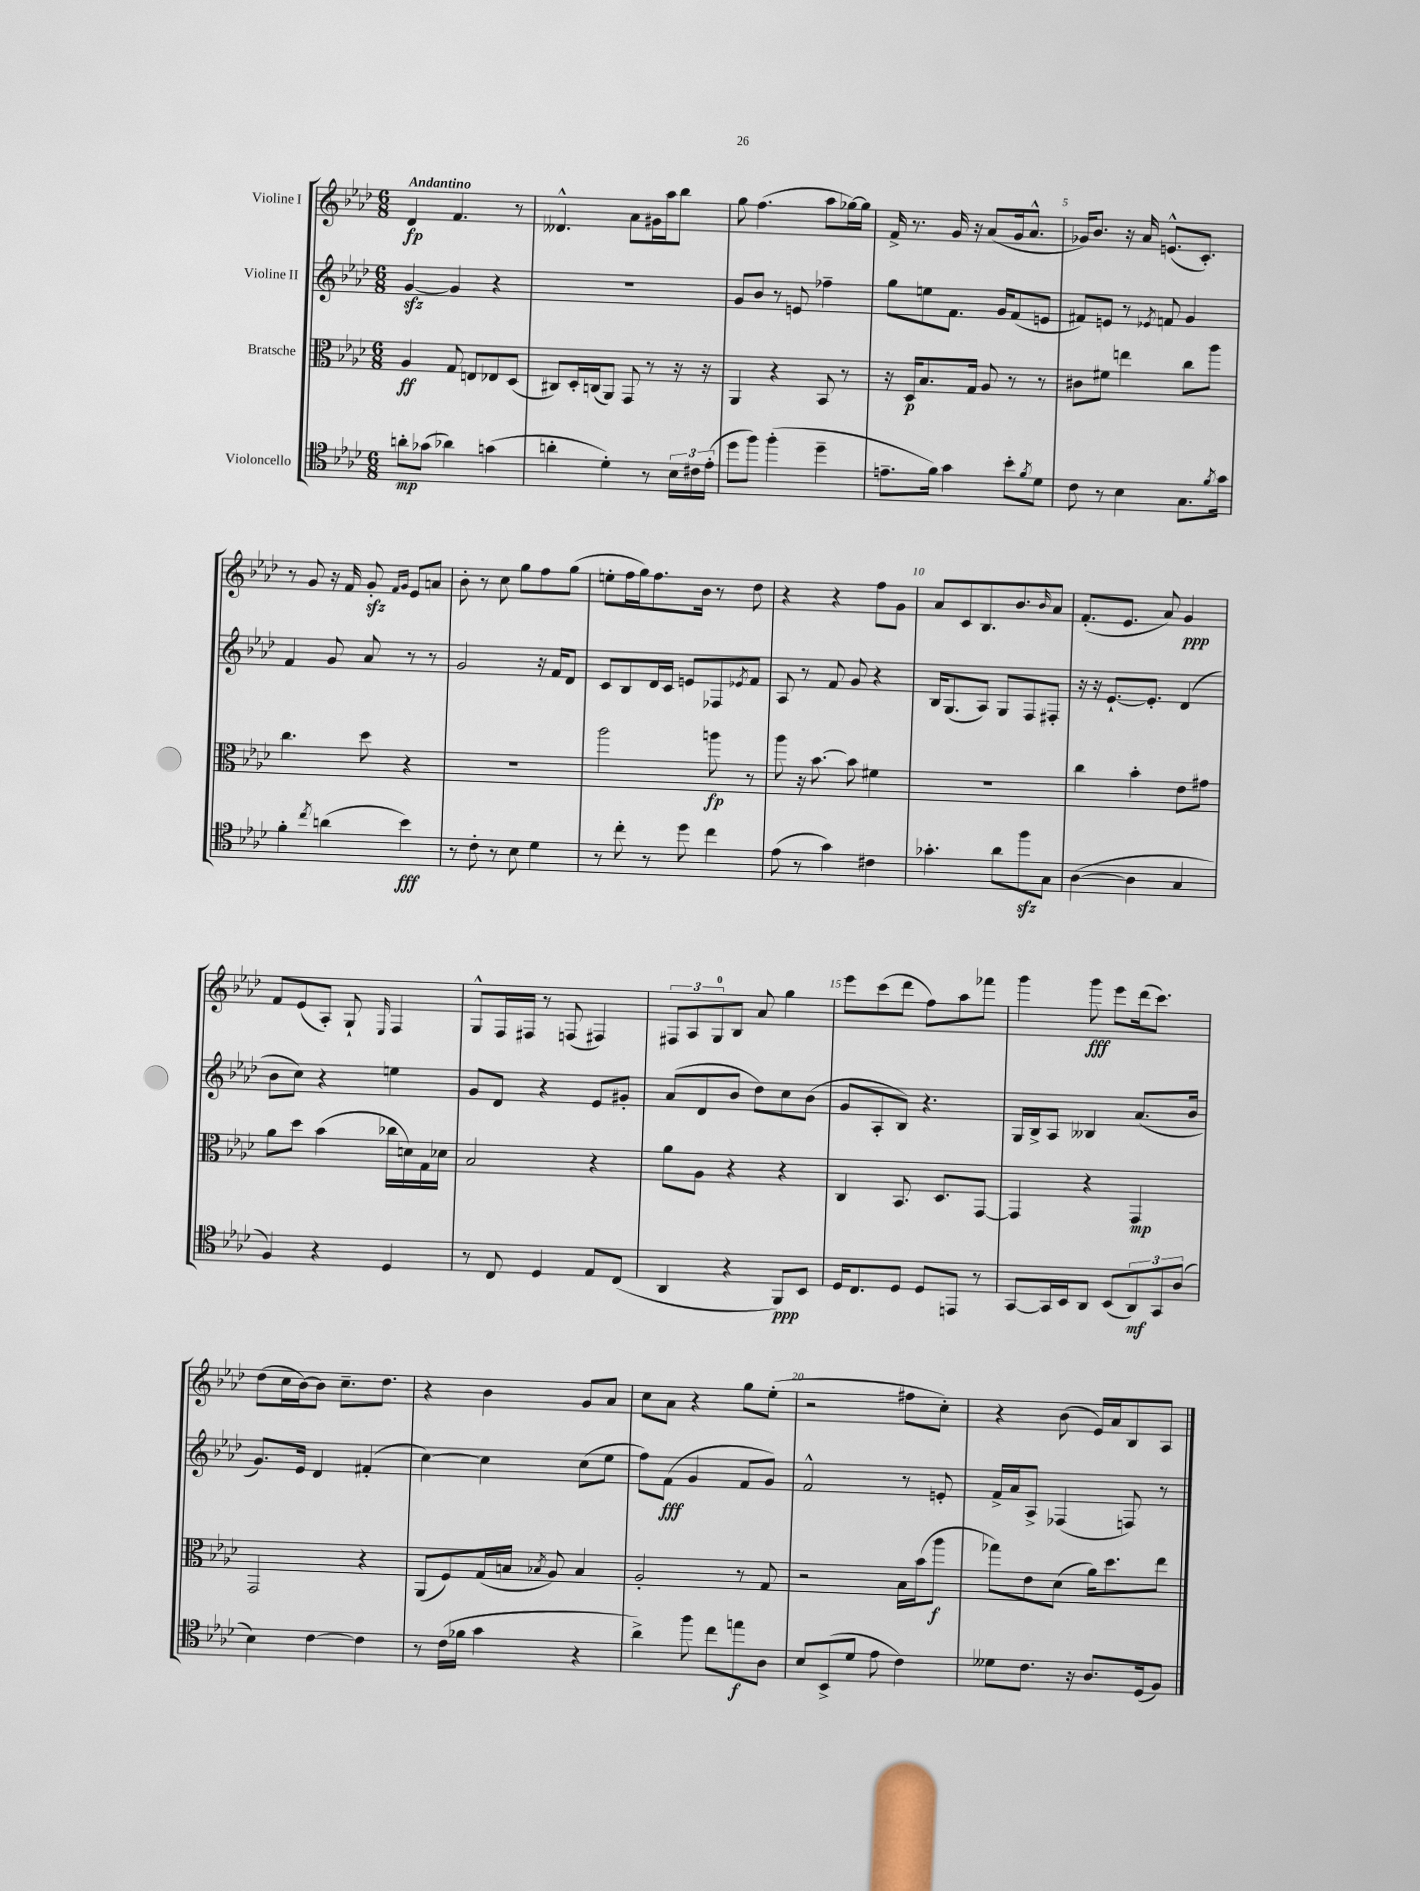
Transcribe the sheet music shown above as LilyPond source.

<<
\new StaffGroup <<
\new Staff = "s0" \with { instrumentName = "Violine I" } {
    \clef treble \key aes \major \numericTimeSignature \time 6/8 \tempo "Andantino"
    des'4\fp f'4. r8 |
    deses'4.-^ aes'8 gis'16 aes''16 bes''8 |
    g''8 f''4.( aes''8 ges''16~) ges''16 |
    f'16-> r8. g'16 r16 aes'8( g'16 aes'8.-^ |
    ges'16) bes'8. r16 aes'16 e'8.-^( c'8.-.) |
    r8 g'8 r16 f'16 g'8-.\sfz \grace { f'16 g'16 } ees'8 a'8 |
    bes'8-. r8 c''8 g''8 f''8 g''8( |
    e''8-. f''16 g''16) f''8. bes'16 r8 des''8 |
    r4 r4 f''8 g'8 |
    aes'8 c'8 bes8. bes'8. \grace { bes'16 } aes'8 |
    f'8.-.( ees'8. aes'8) g'4\ppp |
    f'8 ees'8( aes8-.) g8-! \grace { ees16 } f4 |
    g8-^ f16 fis16 r8 f8( fis4) |
    \tuplet 3/2 { fis8 aes8 g8-0 } bes8 aes'8 g''4 |
    ees'''8 c'''8( des'''8 f''8) aes''8 fes'''8 |
    g'''4 g'''8\fff ees'''8 des'''16( c'''8.) |
    des''8( c''16 bes'16~) bes'8 c''8.-- des''8. |
    r4 bes'4 g'8 aes'8 |
    c''8 aes'8 r4 g''8 ees''8-.( |
    r2 fis''8 c''8-.) |
    r4 bes'8( ees'16) aes'16 bes8 aes8 \bar "|." |
}
\new Staff = "s1" \with { instrumentName = "Violine II" } {
    \clef treble \key aes \major \numericTimeSignature \time 6/8
    g'4~\sfz g'4 r4 |
    R2. |
    g'8 bes'8 r8 e'8 fes''4-- |
    g''8 e''8 f'8. g'16 f'8( e'8 |
    fis'8) e'8 r8 \acciaccatura { ees'8 } f'8 g'4 |
    f'4 g'8 aes'8 r8 r8 |
    g'2 r16 f'16 des'8 |
    c'8 bes8 des'16 c'16 e'8 fes8 \acciaccatura { ees'8 } f'8 |
    aes8 r8 f'8 g'8 r4 |
    bes16 g8.( aes8) g8 f8 fis8-. |
    r16 r16 ees'8.~-! ees'8.-. des'4( |
    bes'8 c''8) r4 e''4 |
    g'8 des'8 r4 ees'8 gis'8-. |
    aes'8( des'8 bes'8 des''8) c''8 bes'8( |
    g'8 aes8-. bes8) r4. |
    g16 bes16-> aes8 beses4 aes'8.( bes'16 |
    g'8.) ees'16 des'4 fis'4-.( |
    c''4~) c''4 c''8( ees''8 |
    f''8) f'8\fff( g'4 f'8 g'8) |
    f'2-^ r8 e'8-. |
    f'16-> aes'16 aes8-> fes4( f8) r8 \bar "|." |
}
\new Staff = "s2" \with { instrumentName = "Bratsche" } {
    \clef alto \key aes \major \numericTimeSignature \time 6/8
    aes4\ff g8 e8 ees8 des8( |
    cis8) des16-. c16( aes,8) g,8 r8 r16 r16 |
    aes,4 r4 bes,8 r8 |
    r16 des16\p bes8. g16 aes8 r8 r8 |
    cis'8 fis'8 e''4 c''8 aes''8 |
    c''4. des''8 r4 |
    R2. |
    aes''2 a''8\fp r8 |
    aes''8 r16 bes'8.~ bes'8 fis'4 |
    R2. |
    c''4 bes'4-. ees'8 gis'8 |
    aes'8 des''8 bes'4( ces''16 d'16) g16 des'16 |
    bes2 r4 |
    aes'8 aes8 r4 r4 |
    c4 bes,8. des8. g,8~ |
    g,4 r4 g,4\mp |
    g,2 r4 |
    aes,8( f8) g16( b16 \acciaccatura { bes8 } aes8) bes4 |
    aes2-. r8 g8 |
    r2 bes16 bes'16( aes''8\f |
    ges''8) ees'8 des'8( aes'16) des''8. ees''8 \bar "|." |
}
\new Staff = "s3" \with { instrumentName = "Violoncello" } {
    \clef tenor \key aes \major \numericTimeSignature \time 6/8
    a'8-.\mp ges'8( aes'4) g'4( |
    a'4-. des'4-.) r8 \tuplet 3/2 { bes16 cis'16 ees'16-.( } |
    des''8 f''8) f''4-.( des''4-- |
    e'8.-- f'16) g'4 bes'8-. \acciaccatura { f'8 } des'8 |
    c'8 r8 bes4 g8. \acciaccatura { f'8 } g'16 |
    f'4-. \acciaccatura { c''8 } a'4( bes'4\fff) |
    r8 c'8-. r8 bes8 des'4 |
    r8 c''8-. r8 des''8 c''4 |
    ees'8( r8 g'4) cis'4 |
    ges'4.-. aes'8 f''8\sfz g8 |
    aes4~( aes4 g4 |
    f4) r4 des4 |
    r8 c8 des4 ees8 c8( |
    aes,4 r4 f,8\ppp) bes,8 |
    des16 c8. des8 des8 e,8 r8 |
    g,8~ g,16 bes,16 aes,8 bes,8( \tuplet 3/2 { aes,8\mf) g,8 aes8( } |
    bes4) c'4~ c'4 |
    r8 c'16( fes'16 g'4 r4 |
    aes'4->) f''8 c''8 e''8\f aes8 |
    bes8 bes,8->( des'8 ees'8 c'4) |
    deses'8 c'8. r16 aes8. des16( f8) \bar "|." |
}
>>
>>
\layout { \context { \Score \override BarNumber.break-visibility = ##(#f #t #t) barNumberVisibility = #(every-nth-bar-number-visible 5) } }
